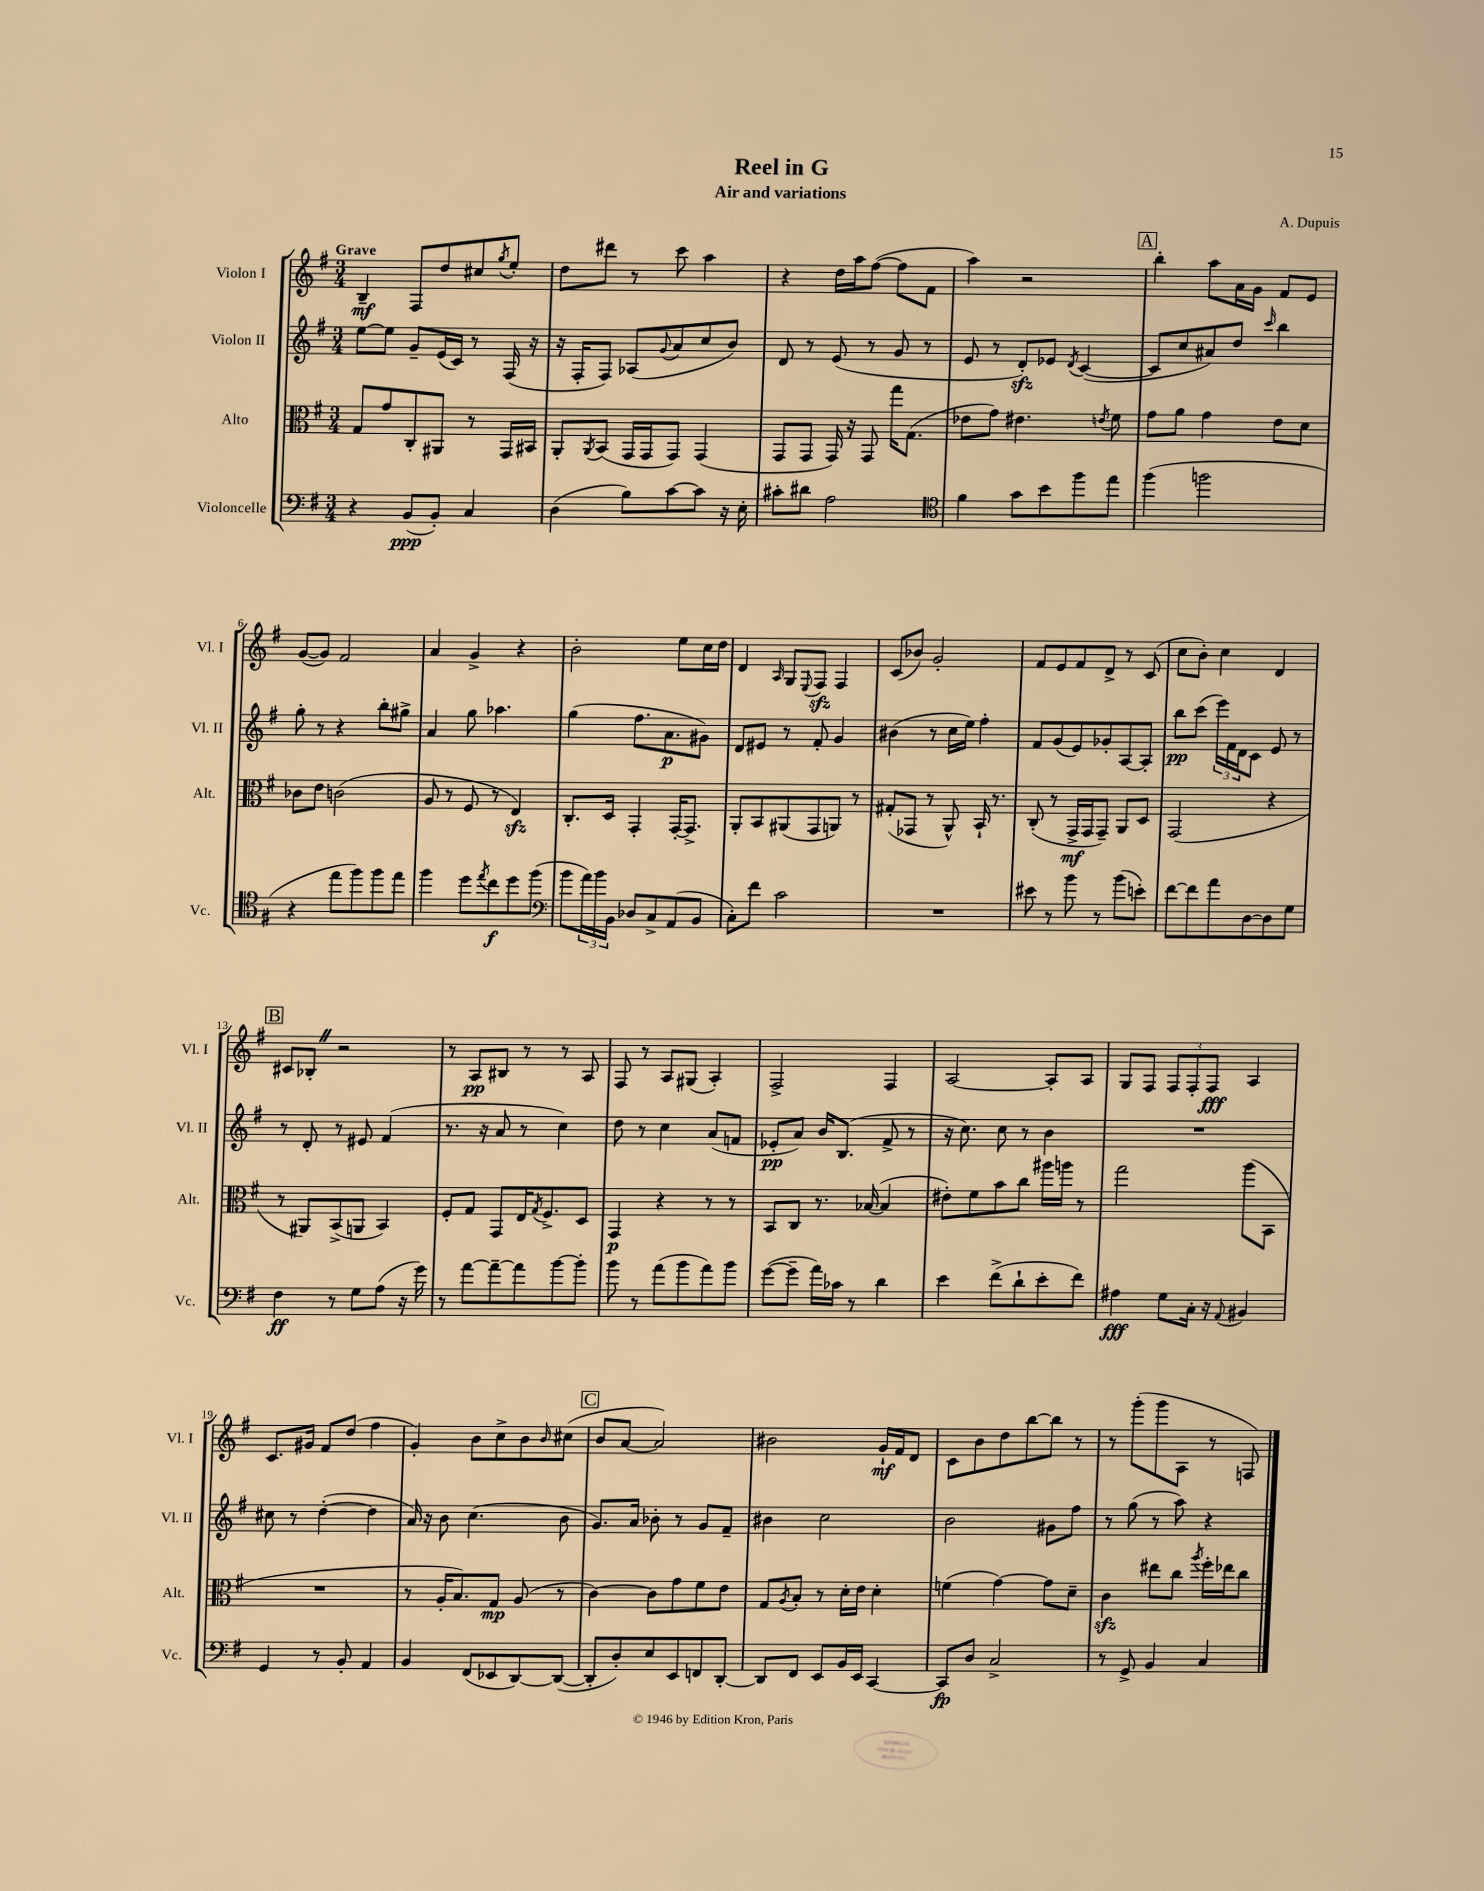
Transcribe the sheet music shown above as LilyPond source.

\header { title = "Reel in G" composer = "A. Dupuis" subtitle = "Air and variations" }
<<
\new StaffGroup <<
\new Staff = "s0" \with { instrumentName = "Violon I" shortInstrumentName = "Vl. I" } {
    \clef treble \key g \major \numericTimeSignature \time 3/4 \tempo "Grave"
    b4--\mf fis8 d''8 cis''8 \acciaccatura { g''8 } e''8-. |
    d''8 dis'''8 r8 c'''8 a''4 |
    r4 d''16 a''16 fis''8~( fis''8 fis'8 |
    a''4) r2 |
    \mark \markup { \box "A" } b''4-. a''8 a'16 g'16 fis'8 e'8 |
    g'8~( g'8) fis'2 |
    a'4 g'4-> r4 |
    b'2-. e''8 c''16 d''16 |
    d'4 \grace { a16 } g8 \appoggiatura { e8 } fis8\sfz fis4 |
    c'8( bes'8) g'2-. |
    fis'8 e'8 fis'8 d'8-> r8 c'8( |
    c''8 b'8-.) c''4 d'4 |
    \mark \markup { \box "B" } cis'8 bes8-. \once \override BreathingSign.text = \markup { \musicglyph "scripts.caesura.straight" } \breathe r2 |
    r8 a8\pp bis8 r8 r8 a8 |
    fis8 r8 a8 gis8( a4-.) |
    fis2-> fis4 |
    a2~ a8-. a8 |
    g8 fis8 \tuplet 3/2 { fis8 fis8-. fis8\fff } a4 |
    c'8. gis'16 fis'8 d''8( fis''4 |
    g'4-.) b'8 c''8-> b'8 \grace { b'16 } cis''8( |
    \mark \markup { \box "C" } b'8 a'8~ a'2) |
    bis'2 g'16-!\mf fis'16 d'8 |
    c'8 b'8 d''8 b''8~ b''8 r8 |
    r8 g'''8-.( g'''8 a8 r8 f8) \bar "|." |
}
\new Staff = "s1" \with { instrumentName = "Violon II" shortInstrumentName = "Vl. II" } {
    \clef treble \key g \major \numericTimeSignature \time 3/4
    e''8~ e''8 g'8-- e'16( c'16) r8 fis16( r16 |
    r16 fis16-. fis8) aes8( \appoggiatura { g'8 } a'8 c''8 b'8) |
    d'8 r8 e'8( r8 g'8 r8 |
    e'8 r8 d'8-.\sfz) ees'8 \acciaccatura { d'8 } c'4~( |
    \mark \markup { \box "A" } c'8 c''8 ais'8) d''8 \grace { c'''16 } b''4 |
    g''8-. r8 r4 b''8-. gis''8-> |
    a'4 g''8 aes''4. |
    g''4( fis''8. a'8.\p gis'8) |
    d'8 eis'8 r8 fis'8-. g'4 |
    bis'4( r8 c''16 e''16) fis''4-. |
    fis'8 g'8( e'8) ges'8-. a8~ a8-. |
    b''8\pp c'''8( \tuplet 3/2 { e'''16) fis'16 d'16 } c'8 e'8 r8 |
    \mark \markup { \box "B" } r8 d'8-. r8 eis'8 fis'4( |
    r8. r16 a'8 r8 c''4) |
    d''8 r8 c''4 a'8( f'8 |
    ees'8-.\pp a'8) b'16 b8.( fis'8-> r8 |
    r16 c''8.) c''8 r8 b'4 |
    R2. |
    cis''8 r8 d''4~-.( d''4 |
    a'16) r16 b'8 c''4.( b'8 |
    \mark \markup { \box "C" } g'8.) a'16 bes'8-. r8 g'8 fis'8-- |
    bis'4 c''2 |
    b'2 gis'8 fis''8 |
    r8 g''8( r8 a''8) r4 \bar "|." |
}
\new Staff = "s2" \with { instrumentName = "Alto" shortInstrumentName = "Alt." } {
    \clef alto \key g \major \numericTimeSignature \time 3/4
    g8 g'8 c8-. ais,8 r8 g,16 bis,16 |
    a,8-. \acciaccatura { a,8 } b,8( g,16 g,16 g,8) g,4( |
    g,8 g,8 g,16) r16 g,8 g''16 g8.( |
    ees'8 g'8) eis'4. \acciaccatura { e'8 } fis'8 |
    \mark \markup { \box "A" } g'8 a'8 g'4 e'8 d'8 |
    ces'8 e'8 c'2( |
    a8 r8 fis8 r8 e4\sfz) |
    c8.-. d16 g,4-. g,16~-. g,8.-> |
    a,8-. b,8 ais,8( g,8 a,8) r8 |
    gis8-.( ges,8 r8 a,8-^) b,16-! r8. |
    c8-.( r8 g,16->\mf g,16 g,8--) a,8 d8 |
    g,2( r4 |
    \mark \markup { \box "B" } r8 ais,8) b,8->( a,8 b,4) |
    fis8-. g8 g,8 e16 \acciaccatura { g8 } fis8.-> d8 |
    g,4\p r4 r8 r8 |
    b,8 c8 r8. bes16~( bes4 |
    eis'8-.) fis'8 b'8 c''8 ais''16 a''16 r8 |
    g''2 a''8( b,8 |
    R2. |
    r8 a16-. b8.) g8\mp a8( r8 |
    \mark \markup { \box "C" } c'4~) c'8 g'8 fis'8 e'8 |
    g8 \acciaccatura { a8 } b8-. r8 d'16-. e'16 d'4-. |
    f'4( g'4~) g'8 d'8-- |
    c'4\sfz eis''8 c''8 \acciaccatura { a''8 } fis''16-. ees''16 c''8 \bar "|." |
}
\new Staff = "s3" \with { instrumentName = "Violoncelle" shortInstrumentName = "Vc." } {
    \clef bass \key g \major \numericTimeSignature \time 3/4
    r4 b,8\ppp( b,8-.) c4 |
    d4( b8) c'8~ c'8 r16 e16-. |
    cis'8-. dis'8 a2 |
    \clef tenor fis'4 g'8 b'8 fis''8 e''8 |
    \mark \markup { \box "A" } fis''4( f''2 |
    r4 e''8 fis''8) fis''8 e''8 |
    fis''4 d''8 \acciaccatura { e''8 } c''8\f d''8 fis''8( |
    \clef bass b'8 \tuplet 3/2 { a'16) b'16 b,16 } des8 c8-> a,8( b,8 |
    c8-.) fis'8 c'2 |
    R2. |
    eis'8 r8 b'8 r8 b'8( e'8-.) |
    fis'8~ fis'8 a'8 d8~ d8 g8 |
    \mark \markup { \box "B" } fis4\ff r8 g8 a8( r16 g'16) |
    r8 a'8~ a'8~-- a'8 b'8~ b'8-. |
    b'8 r8 a'8( b'8 a'8) b'8 |
    g'8~( g'8-- a'16) ces'16 r8 d'4 |
    e'4 fis'8->( d'8-! e'8-. fis'8) |
    ais4\fff g8 c16-. r16 \appoggiatura { a,8 } bis,4 |
    g,4 r8 b,8-. a,4 |
    b,4 fis,8( ees,8 d,8~) d,8~( |
    \mark \markup { \box "C" } d,8-. d8-.) e8 e,8 f,8 d,8~-. |
    d,8 fis,8 e,8 b,16 e,16 c,4~ |
    c,8\fp d8 c2-> |
    r8 g,8-> b,4 c4 \bar "|." |
}
>>
>>
